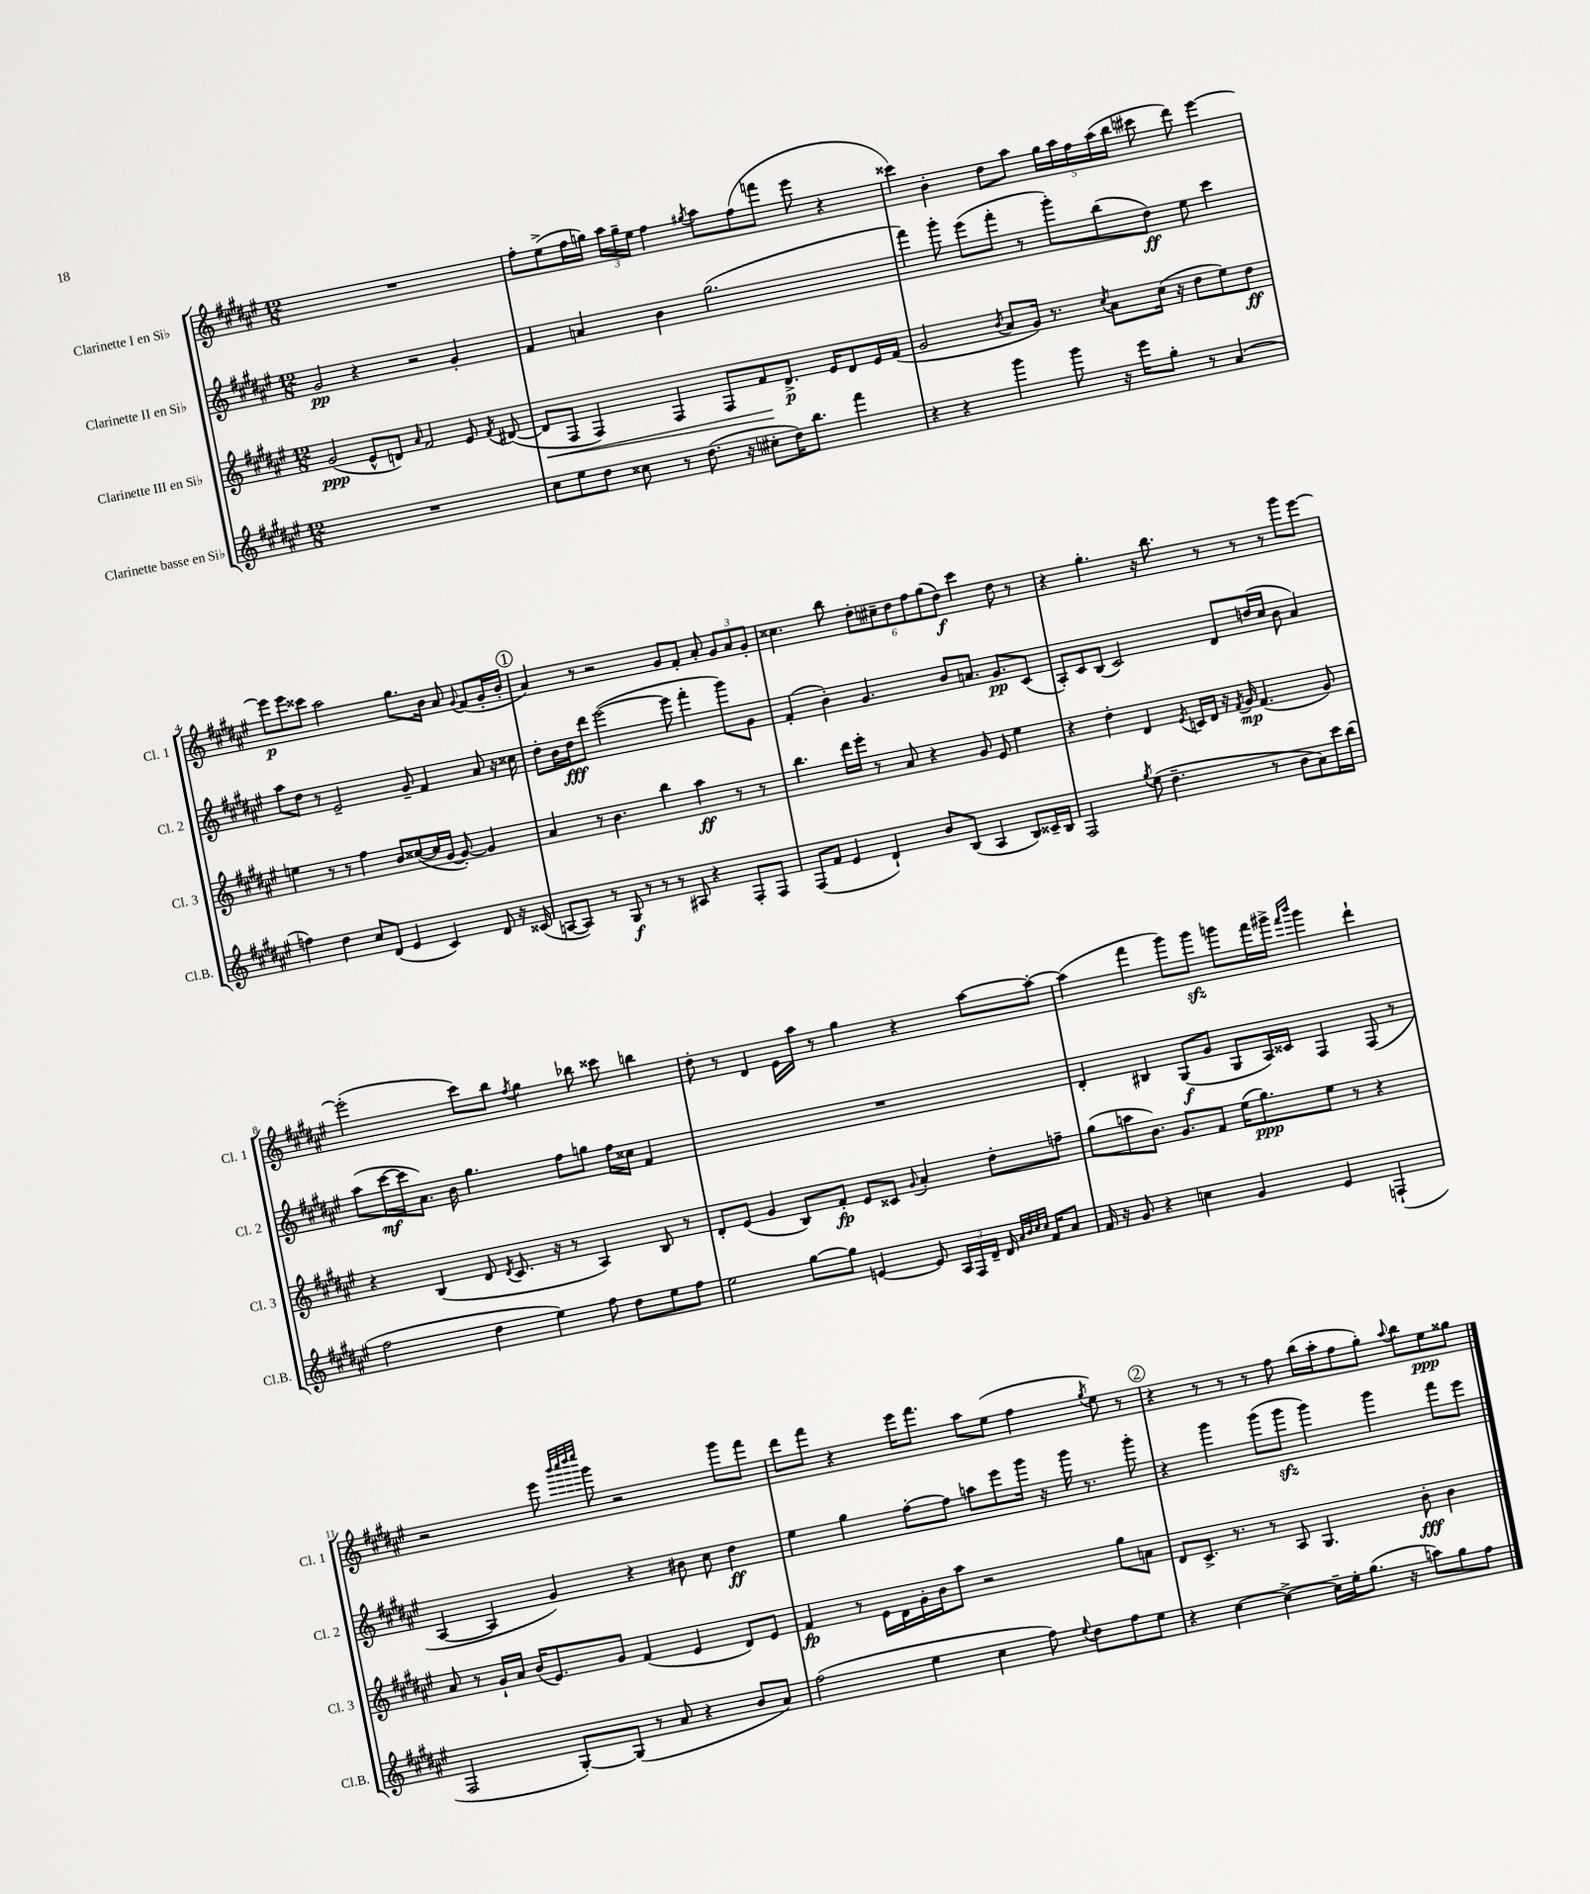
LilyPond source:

<<
\new StaffGroup <<
\new Staff = "s0" \with { instrumentName = "Clarinette I en Sib" shortInstrumentName = "Cl. 1" } {
    \clef treble \key fis \major \numericTimeSignature \time 12/8
    \autoBeamOff R1. |
    fis''8[-. eis''8->( fis''16 g''16]) \tuplet 3/2 { ais''16[ g''16-- eis''16] } fis''4 \acciaccatura { gis''8 } ais''8[ fis''8( f'''8] eis'''8 r4 |
    cisis'''4) b'4-. dis''8[ ais''8] \tuplet 5/4 { gis''16[ ais''16 fis''16 ais''16( b''16] } cis'''8 dis'''8) eis'''4~ |
    eis'''8[\p eis'''8 cisis'''8] ais''2 gis''8.[ b'16] ais'8 \appoggiatura { gis'8 } fis'8[( gis'16-. b'16]-. |
    \mark \markup { \circle "1" } ais'4) r8 r2 gis'8[ fis'8]-. ais'8-. \tuplet 3/2 { gis'8[ ais'8 gis'8]-. } |
    cisis''4. b''8 \tuplet 6/4 { dis''8[-. cis''8-- dis''8 fis''8 gis''8( dis''8]\f) } cis'''4 dis''8 r8 |
    r4 gis''4.-. r16 b''8. r8 r8 r8 gis'''8[ eis'''8]~ |
    eis'''2-.( cis'''8[) b''8] \acciaccatura { fis''8 } gis''4 bes''8 cisis'''8 b''4 |
    dis''8-. r8 dis'4 eis'16[ ais''16] r8 gis''4 r4 ais''8[~ ais''8]~-. |
    ais''4( fis'''4 gis'''8[) gis'''8]\sfz g'''8[ fis'''16 gis'''16]-> \grace { fis'''16[ b'''16] } gis'''4 dis'''4-! |
    r2 eis'''8 \grace { b'''32[ cis''''32 dis''''32 eis''''32] } gis'''8 r2 gis'''8[ fis'''8] |
    dis'''8[ fis'''8] r4 eis'''16[ fis'''8.] ais''8[ eis''8]( fis''4 \acciaccatura { gis''8 } eis''8) r8 |
    \mark \markup { \circle "2" } r4 r8 r8 r8 fis''8 b''16[( ais''16-. fis''8 gis''8]-.) \appoggiatura { ais''8 } b''8[ eis''8\ppp gisis''8] \bar "|." |
}
\new Staff = "s1" \with { instrumentName = "Clarinette II en Sib" shortInstrumentName = "Cl. 2" } {
    \clef treble \key fis \major \numericTimeSignature \time 12/8
    \autoBeamOff gis'2\pp r4 r2 gis'4-. |
    fis'4 a'4 b'4 gis''2.( |
    fis'''4) gis'''8-. eis'''8[( fis'''8]-. r8 gis'''8[-.) b''8( dis''8]\ff) eis''8 cis'''4 |
    ais''8[ dis''8] r8 eis'2-- gis'8-- fis'4 ais'8 r16 cisis''16 |
    \mark \markup { \circle "1" } dis''8[-. b'16 dis''16\fff dis'''8] eis'''2~( eis'''8 fis'''4-. gis'''8[) gis'8] |
    fis'4-.( b'4-.) gis'4. b'8[ a'8.] gis'8.[\pp cis'8]( |
    ais8[-.) cis'8 b8]( cis'2) dis'8[ d''16( cis''16] b'8 ais'4) |
    ais''8[( cis'''16~\mf cis'''16 ais'8.]) b'16 gis''4. fis''8[ g''8] fis''16[ cisis''16] fis'4 |
    R1. |
    dis'4-. bis4 gis8[\f( gis'8] gis8[ ais16) cisis'16] fis4 fis8( r8 |
    ais4~ ais4 gis'4) r4 bis'8 cis''8 dis''4\ff |
    eis''4 gis''4 fis''8[~-. fis''8] a''8[ eis'''8 gis'''16] r16 gis'''16 r8. gis'''8-. |
    \mark \markup { \circle "2" } r4 gis'''4 gis'''8[( gis'''8]\sfz gis'''4) gis'''4 fis'''8[ eis'''8] \bar "|." |
}
\new Staff = "s2" \with { instrumentName = "Clarinette III en Sib" shortInstrumentName = "Cl. 3" } {
    \clef treble \key fis \major \numericTimeSignature \time 12/8
    \autoBeamOff gis'2\ppp( eis'8[-^ d'8]) \grace { ais'16 } fis'2 eis'8 \acciaccatura { fis'8 } dis'8~( |
    dis'8[\< fis8] fis4) fis4 fis8[ fis'8\! dis'8.]->\p eis'16[ dis'8 eis'16 fis'16]( |
    gis'2 \acciaccatura { b'8 } ais'8[ gis'16]) r8. \acciaccatura { cis''8 } ais'8[ cis''16]( r16 dis''8[ eis''8) dis''8]\ff |
    e''4 r8 r8 fis''4 b'8[ cisis''8~( cisis''16 gis'16]~ gis'8~-.) gis'4 |
    \mark \markup { \circle "1" } ais'4 r8 b'4. b''4 ais''4\ff r8 r8 |
    b''4. dis'''16[ eis'''16]-. r8 ais'8 r4 gis'8 eis'8 eis''4 |
    r4 dis''4-. dis'4 \acciaccatura { eis'8 } c'16[ dis'16] r16 \acciaccatura { fis'8 } gis'16\mp fis'4.( gis'8) |
    r4 b4( dis'8 \acciaccatura { dis'8 } cis'8. r16 r8 ais4) b8 r8 |
    dis'8[-. eis'8]( gis'4 b8[) fis'8]-.\fp eis'8[ cisis'8] \appoggiatura { gis'8 } ais'4-. dis''8[-. f''8]-- |
    gis''8[( a''8 b'8.]) gis'8.[ fis'8] eis''16[( gis''8.\ppp) eis''8] r8 r4 |
    ais'8 r8 gis'16[-! ais'16] b'16[( eis'8.) gis'8] fis'4( eis'4 dis'8[) eis'8] |
    fis'4\fp r8 eis'16[ dis'16 gis'16-. b'16 ais''8] r2 gis''8[ a'8] |
    \mark \markup { \circle "2" } dis'8[ cis'8.]-> r8. r8 ais8 gis4. b'8-.\fff b'4 \bar "|." |
}
\new Staff = "s3" \with { instrumentName = "Clarinette basse en Sib" shortInstrumentName = "Cl.B." } {
    \clef treble \key fis \major \numericTimeSignature \time 12/8
    \autoBeamOff R1. |
    cis''8[ eis''8 dis''8] cisis''8 r8 dis''8.( r16 cis''8[-. dis''16) b''8.] fis'''4 |
    r4 r4 gis'''4 gis'''8 r16 eis'''16[ gis''8]-. r8 ais'4( |
    f''4) dis''4 cis''8[ dis'8]( eis'4 cis'4) dis'8 r16 cisis'16( |
    \mark \markup { \circle "1" } a8[~ a8]) r8 gis8\f r8 r8 r8 ais8 r4 fis8[-. fis8] |
    fis8[( fis'8] eis'4 dis'4-!) b'8[ b8]( ais4 b8[) cisis'16-- b16] |
    fis2 \acciaccatura { gis''8 } eis''8( dis''4.-- r8 b'8[ ais'8) cis'''16 b''16]( |
    fis''2 dis''4 eis''4) fis''8 dis''8[ eis''8 fis''8] |
    eis''2 gis''8[~ gis''8] e'4~ e'8 \tuplet 3/2 { ais16[ fis16 dis'16]-- } dis'16 \grace { ais'32[ b'32 cis''32 cis''32] } fis'16[ ais'8] |
    fis'16 r16 gis'8 r4 c''4 gis'4 eis'4 f4-!( |
    fis2 gis8[~-.) gis8]( r8 ais'8 r4 b'8[ ais'8]) |
    fis''2( eis''4 cis''4 fis''8) \appoggiatura { eis''8 } dis''8[ fis''8 eis''8] |
    \mark \markup { \circle "2" } r4 cis''4~ cis''4~-> cis''16[-- eis''16-. gis''8.]( r16 a''8[) gis''8 fis''8] \bar "|." |
}
>>
>>
